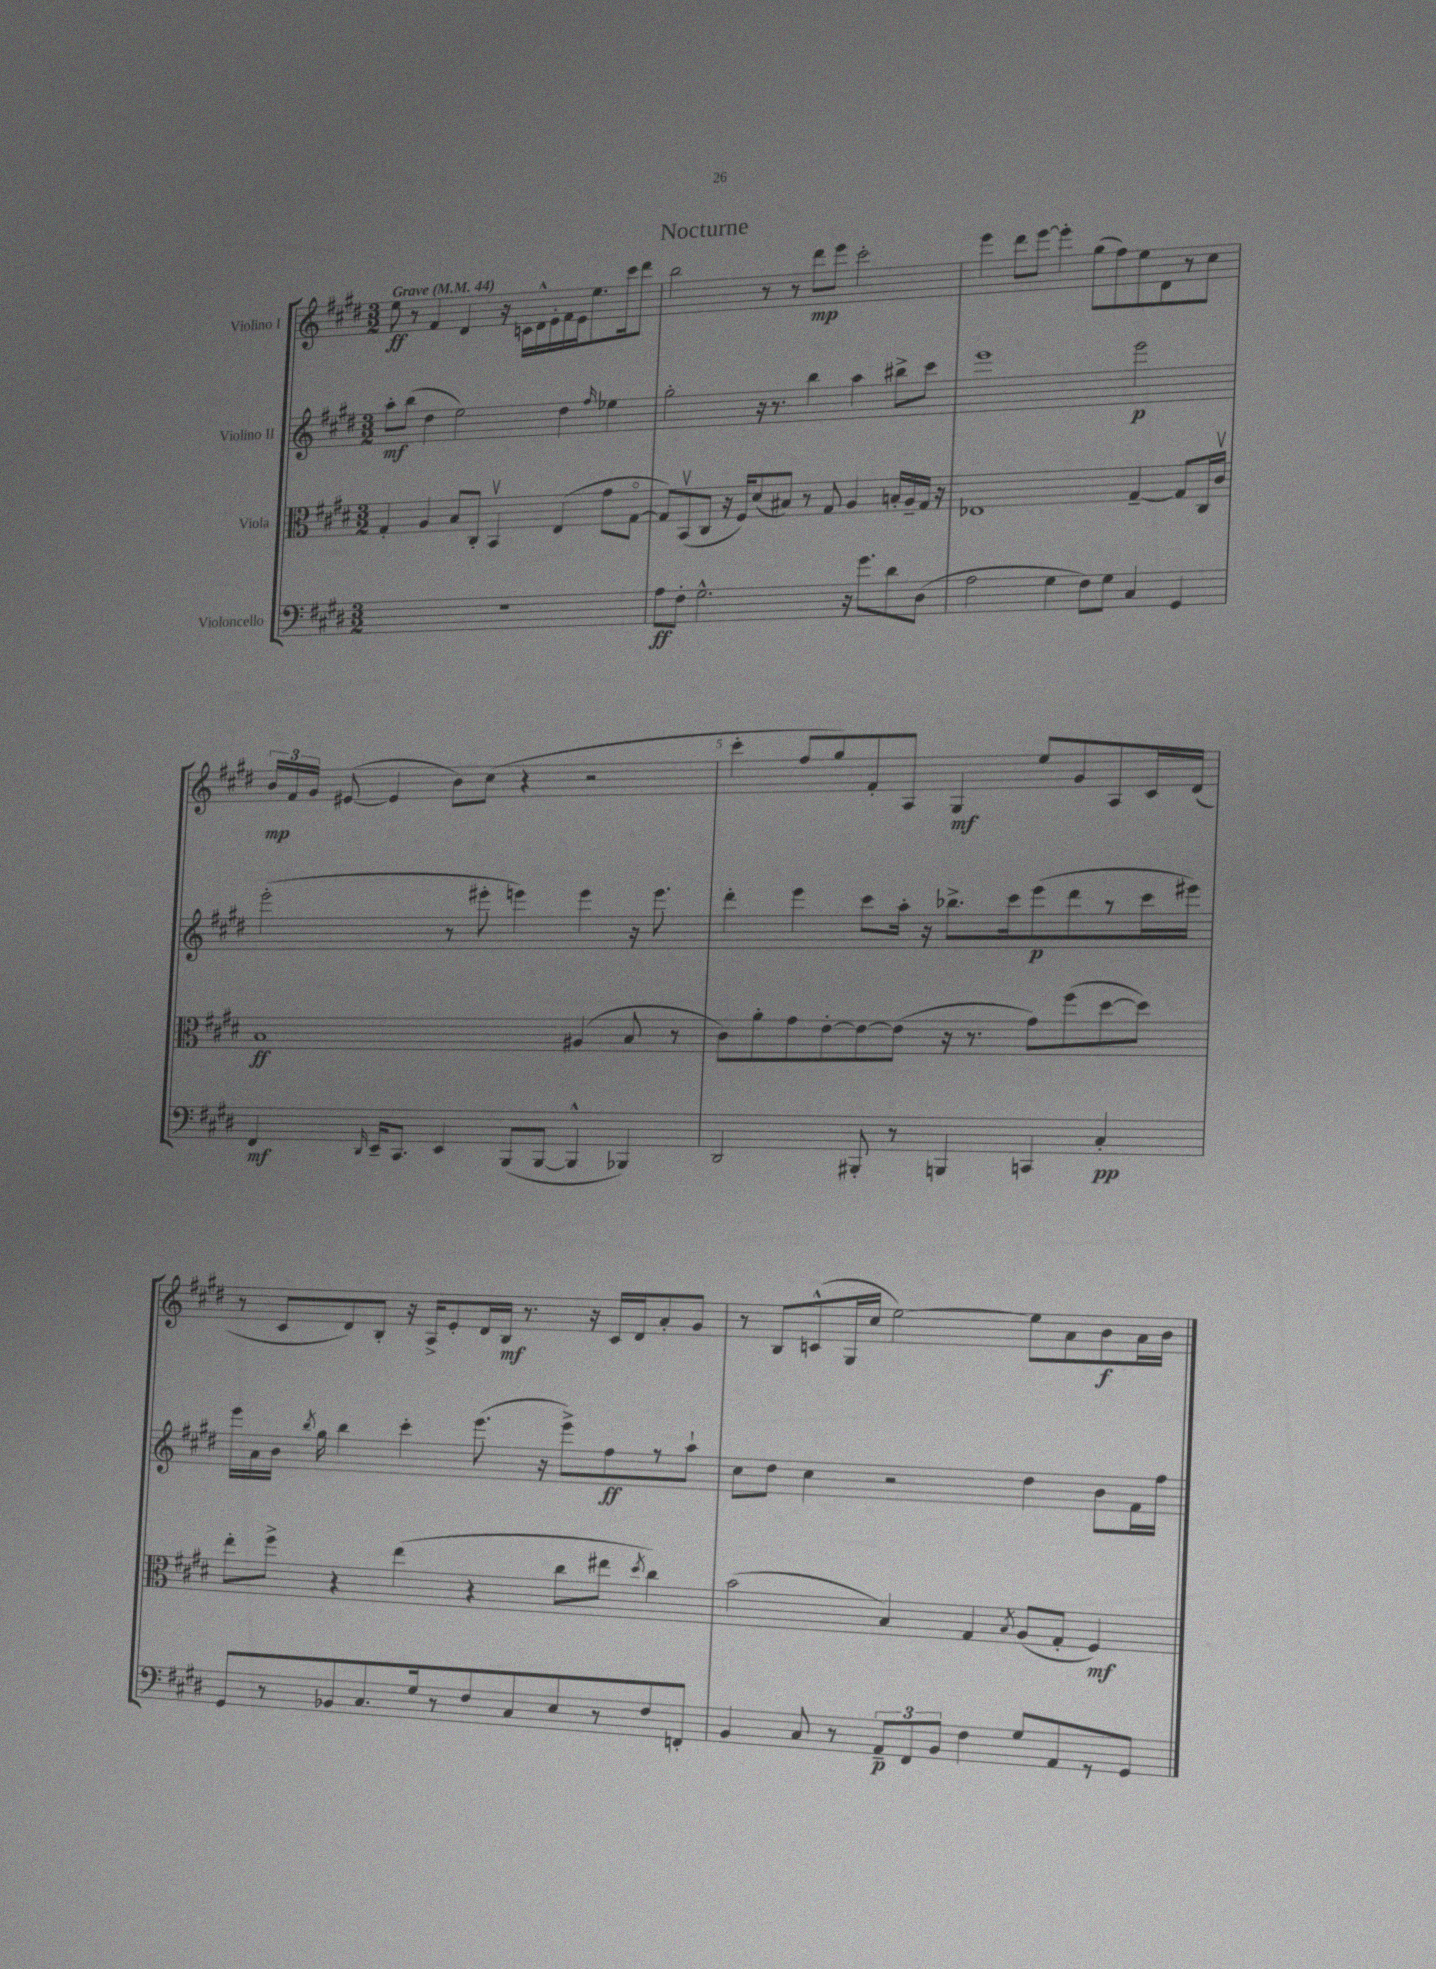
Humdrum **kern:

**kern	**dynam	**kern	**dynam	**kern	**dynam	**kern	**dynam
*part4	*part4	*part3	*part3	*part2	*part2	*part1	*part1
*staff4	*staff4	*staff3	*staff3	*staff2	*staff2	*staff1	*staff1
*I"Violoncello	*	*I"Viola	*	*I"Violino II	*	*I"Violino I	*
*clefF4	*	*clefC3	*	*clefG2	*	*clefG2	*
*k[f#c#g#d#]	*	*k[f#c#g#d#]	*	*k[f#c#g#d#]	*	*k[f#c#g#d#]	*
*M3/2	*	*M3/2	*	*M3/2	*	*M3/2	*
*MM44	*	*MM44	*	*MM44	*	*MM44	*
=1	=1	=1	=1	=1	=1	=1	=1
!	!	!	!	!	!	!LO:TX:a:B:t=Grave	!
1.r	.	4G#'/	.	8aa'\L	mf	8ee\	ff
.	.	.	.	(8bb\J	.	8r	.
.	.	4A/	.	4dd#\	.	4f#/	.
.	.	8B/L	.	2ee\)	.	4d#/	.
.	.	8C#'/J	.	.	.	.	.
.	.	4BBv/	.	.	.	16r	.
.	.	.	.	.	.	16cn\LL	.
.	.	.	.	.	.	16d#^^\	.
.	.	.	.	.	.	16e'\	.
.	.	(4E/	.	4dd#\	.	16f#\	.
.	.	.	.	.	.	16e\J	.
.	.	.	.	.	.	8.ee\	.
.	.	.	.	16qqff#/	.	.	.
.	.	8g#\L	.	4ee-X\	.	.	.
.	.	.	.	.	.	16ccc#\k	.
.	.	[8G#\J	.	.	.	8ddd#\J	.
=2	=2	=2	=2	=2	=2	=2	=2
8A\L	ff	8G#/L])	.	2gg#'\	.	2bb\	.
8F#'\J	.	(8BBv/	.	.	.	.	.
2.G#^^\	.	8C#/J	.	.	.	.	.
.	.	16r	.	.	.	.	.
.	.	16F#/KL)	.	.	.	.	.
.	.	(8d#/	.	16r	.	8r	.
.	.	.	.	8.r	.	.	.
.	.	8B#X/J)	.	.	.	8r	.
.	.	8r	.	4bb\	.	8ddd#\L	mp
.	.	8G#/	.	.	.	8eee\J	.
16r	.	4A/	.	4aa\	.	2ccc#'\	.
8.g#\L	.	.	.	.	.	.	.
8d#\	.	16Bn'/LL	.	8bb#X^\L	.	.	.
.	.	16A~/	.	.	.	.	.
(8D#\J	.	16G#/JJ	.	8ccc#\J	.	.	.
.	.	16r	.	.	.	.	.
=3	=3	=3	=3	=3	=3	=3	=3
2A\	.	1E-X	.	1eee	.	4eee\	.
.	.	.	.	.	.	8ddd#\L	.
.	.	.	.	.	.	[8eee\J	.
4G#\	.	.	.	.	.	4eee'\]	.
8F#\L)	.	.	.	.	.	(8gg#\L	.
8G#\J	.	.	.	.	.	8ff#\)	.
4C#/	.	[4G#~/	.	2eee\	p	8ee\	.
.	.	.	.	.	.	8d#\	.
4GG#/	.	8G#/L]	.	.	.	8r	.
.	.	16C#/L	.	.	.	8cc#\J	.
.	.	16c#v/JJ	.	.	.	.	.
!!LO:LB:g=z
=4	=4	=4	=4	=4	=4	=4	=4
4FF#/	mf	1B	ff	(2eee'\	.	24b/LL	mp
.	.	.	.	.	.	24f#/	.
.	.	.	.	.	.	24g#/JJ	.
.	.	.	.	.	.	([8e#X/	.
16qqDD#/	.	.	.	.	.	.	.
16EE~/KL	.	.	.	.	.	4e#/]	.
8.CC#/J	.	.	.	.	.	.	.
4EE/	.	.	.	8r	.	8b\L)	.
.	.	.	.	8eee#X'\	.	(8cc#\J	.
(8BBB/L	.	.	.	4eeen\)	.	4r	.
[8BBB/J	.	.	.	.	.	.	.
4BBB^^/]	.	(4A#X/	.	4eee\	.	2r	.
4BBB-X/)	.	8B/	.	16r	.	.	.
.	.	.	.	8.eee\	.	.	.
.	.	8r	.	.	.	.	.
=5	=5	=5	=5	=5	=5	=5	=5
2DD#/	.	8c#\L)	.	4ddd#'\	.	4ccc#'\	.
.	.	8a'\	.	.	.	.	.
.	.	8g#\	.	4eee\	.	8ff#/L	.
.	.	[8e'\	.	.	.	8gg#/)	.
8BBB#X'/	.	8e\_	.	8ccc#\L	.	8f#'/	.
8r	.	(8e\J]	.	16aa'\Jk	.	8A/J	.
.	.	.	.	16r	.	.	.
4BBBn/	.	16r	.	8.bb-X^\L	.	4G#/	mf
.	.	8.r	.	.	.	.	.
.	.	.	.	16ccc#\k	.	.	.
4CCn/	.	8g#\L)	.	(8eee\	p	8ee/L	.
.	.	(8ff#\	.	8ddd#\	.	8g#/	.
4C#'/	pp	[8dd#\	.	8r	.	8A/	.
.	.	8dd#\J])	.	16ccc#\L	.	16c#/L	.
.	.	.	.	16eee#X\JJ)	.	(16d#/JJ	.
!!LO:LB:g=z
=6	=6	=6	=6	=6	=6	=6	=6
8GG#/L	.	8ee'\L	.	16eee\LL	.	8r	.
.	.	.	.	16a\	.	.	.
8r	.	8ff#^\J	.	16b\JJ	.	8c#/L	.
.	.	.	.	8qbb/	.	.	.
.	.	.	.	16gg#\	.	.	.
8BB-X/	.	4r	.	4bb\	.	8d#/)	.
8.C#/	.	.	.	.	.	8B'/J	.
.	.	(4ee\	.	4ccc#'\	.	16r	.
16G#/k	.	.	.	.	.	16A^/KL	.
8r	.	.	.	.	.	8e'/	.
8F#/	.	4r	.	(8.eee\	.	16d#/L	.
.	.	.	.	.	.	16B/JJ	mf
8C#/	.	.	.	.	.	8.r	.
.	.	.	.	16r	.	.	.
8E/	.	8cc#\L	.	8eee^\L)	.	.	.
.	.	.	.	.	.	16r	.
8r	.	8ee#X\J	.	8ff#\	ff	16c#/LL	.
.	.	.	.	.	.	16d#/J	.
.	.	8qdd#/	.	.	.	.	.
8F#/	.	4cc#\)	.	8r	.	8a'/	.
8FFn'/J	.	.	.	8aa`\J	.	8g#/J	.
=7	=7	=7	=7	=7	=7	=7	=7
4BB/	.	(2b\	.	8cc#\L	.	8r	.
.	.	.	.	8dd#\J	.	8B/L	.
8C#/	.	.	.	4cc#\	.	(8cn^^/	.
8r	.	.	.	.	.	16G#/L	.
.	.	.	.	.	.	16cc#/JJ	.
12AA~/L	p	4B/)	.	2r	.	[2ee\)	.
12FF#/	.	.	.	.	.	.	.
12BB/J	.	.	.	.	.	.	.
4F#\	.	4G#/	.	.	.	.	.
.	.	8qB/	.	.	.	.	.
8G#/L	.	(8A/L	.	4dd#\	.	8ee\L]	.
8AA/	.	8G#'/J	.	.	.	8a\	.
8r	.	4F#/)	mf	8b\L	.	8b\	f
8GG#/J	.	.	.	16f#\L	.	16a\L	.
.	.	.	.	16ff#\JJ	.	16b\JJ	.
==	==	==	==	==	==	==	==
*-	*-	*-	*-	*-	*-	*-	*-
